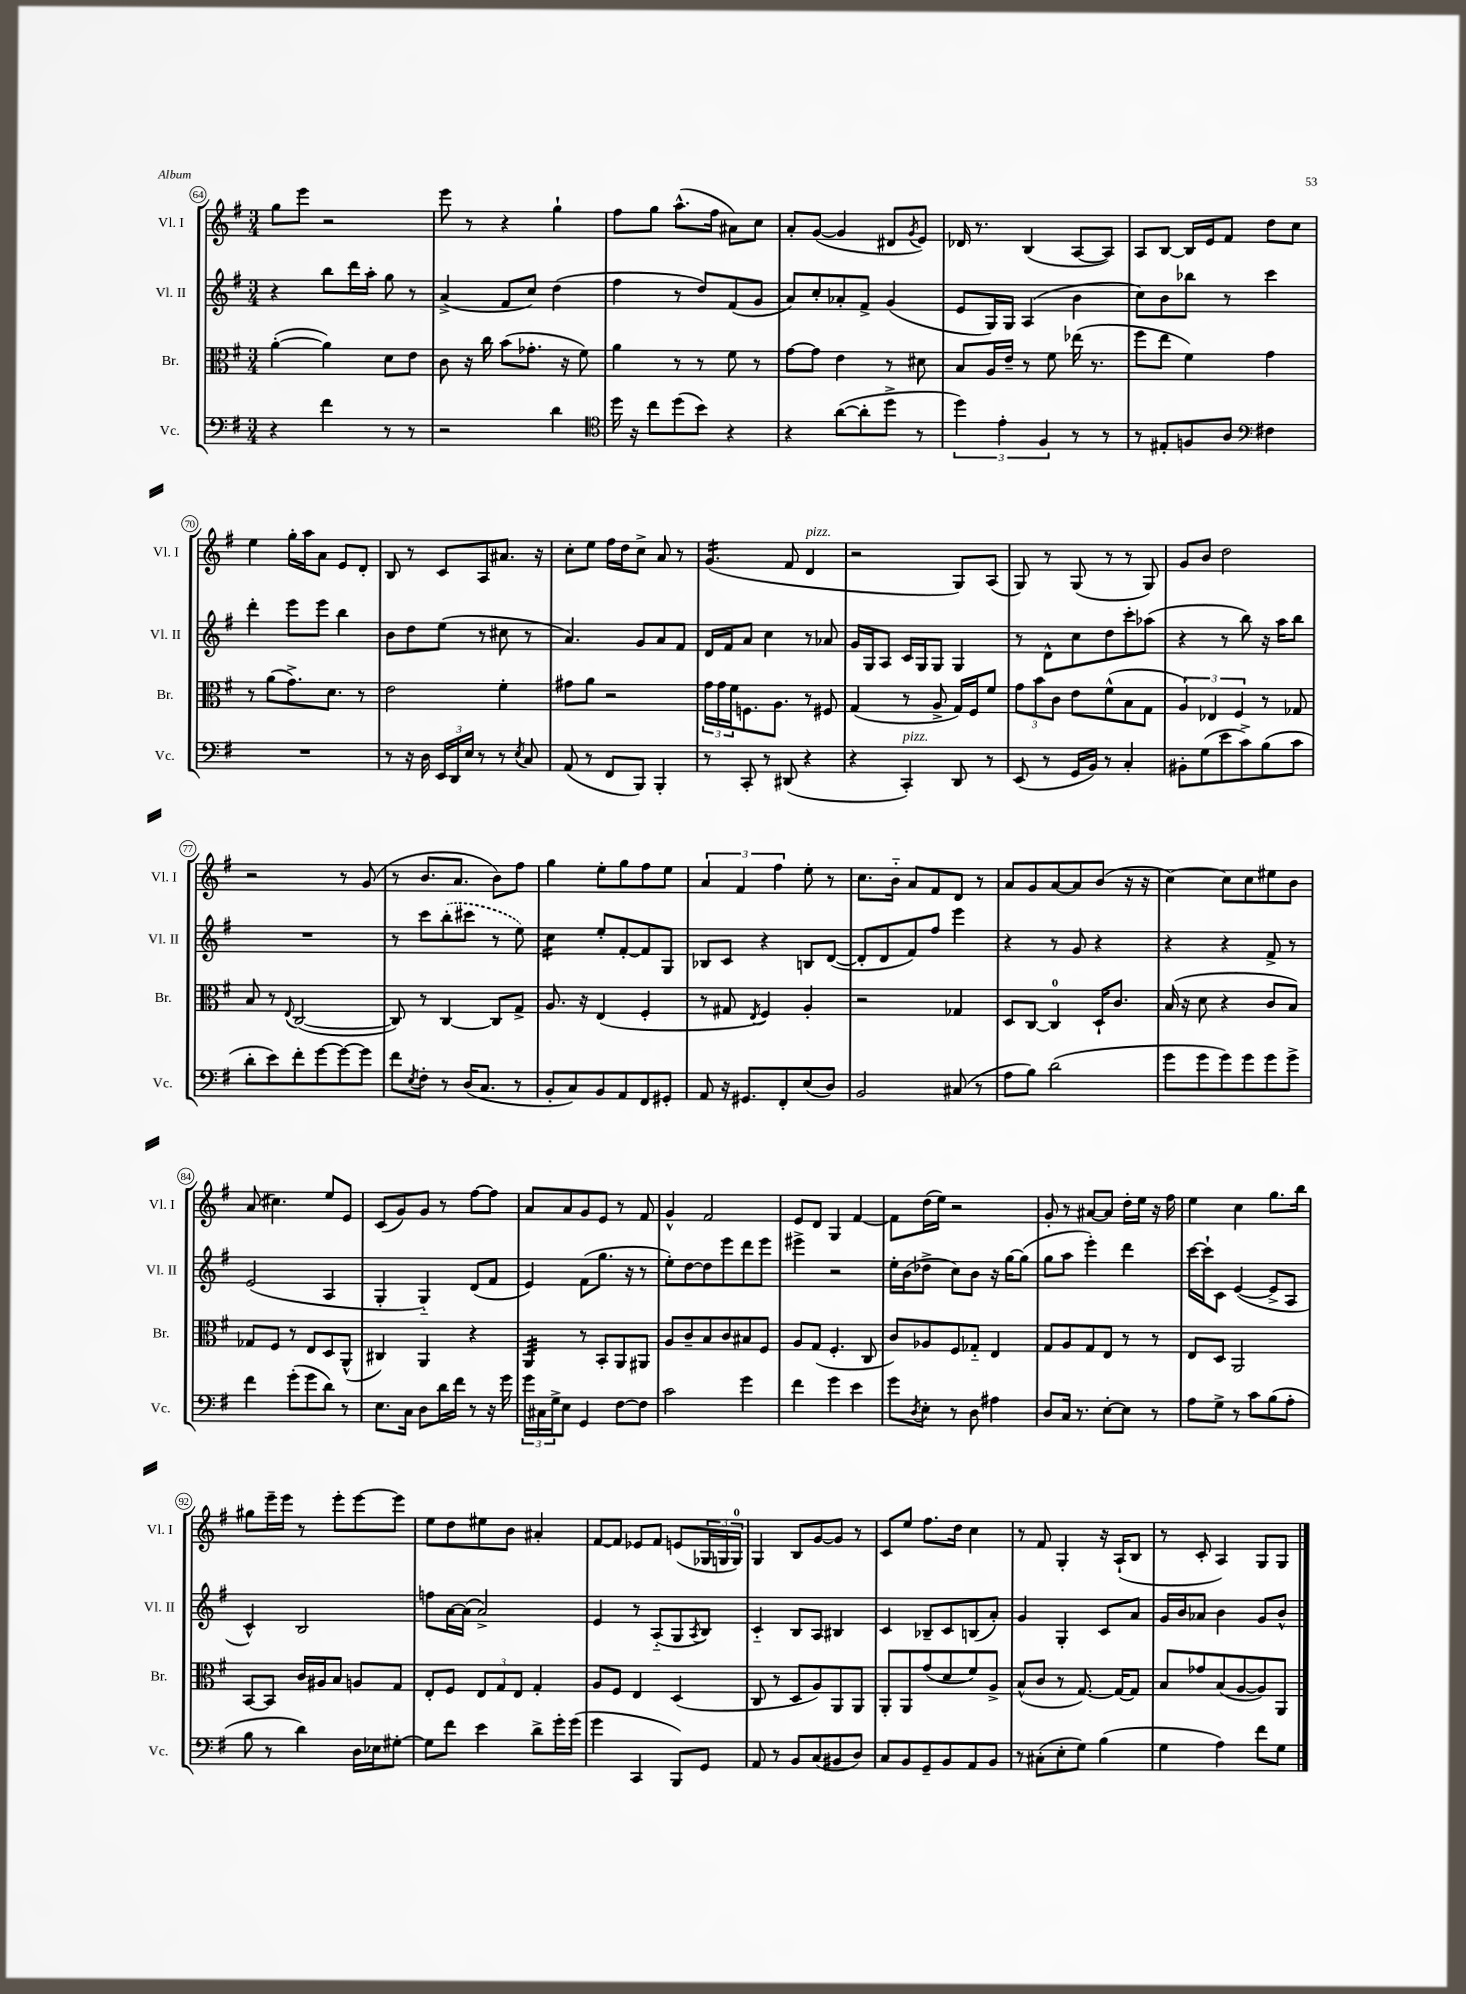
<<
\new StaffGroup <<
\new Staff = "s0" \with { instrumentName = "Vl. I" shortInstrumentName = "Vl. I" } {
    \clef treble \key g \major \numericTimeSignature \time 3/4
    g''8 e'''8 r2 |
    e'''8 r8 r4 g''4-! |
    fis''8 g''8 a''8.-^( fis''16 ais'8) c''8 |
    a'8-. g'8~( g'4 dis'8 \acciaccatura { g'8 } e'8) |
    des'16 r8. b4( a8~ a8) |
    a8 b8~ b16 e'16 fis'8 d''8 c''8 |
    e''4 g''16-. a''16 a'8 e'8 d'8-. |
    b8 r8 c'8 a8 ais'8. r16 |
    c''8-. e''8 fis''16 d''16 c''8-> a'8 r8 |
    g'4.:16( fis'8 d'4^\markup { \italic "pizz." } |
    r2 g8) a8( |
    g8) r8 g8( r8 r8 g8) |
    g'8 b'8 d''2 |
    r2 r8 g'8( |
    r8 b'8. a'8. b'8) fis''8 |
    g''4 e''8-. g''8 fis''8 e''8 |
    \tuplet 3/2 { a'4 fis'4 fis''4 } e''8-. r8 |
    c''8. b'16-_ a'8 fis'8 d'8 r8 |
    a'8 g'8 a'8~ a'8 b'8( r16 r16 |
    c''4~) c''8 c''8 eis''8 b'8 |
    a'8( cis''4.) e''8 e'8 |
    c'8( g'8) g'8 r8 fis''8~ fis''8 |
    a'8 a'8 g'8 e'8 r8 fis'8 |
    g'4-^ fis'2 |
    e'8 d'8 g4 fis'4~ |
    fis'8 d''16( e''16) r2 |
    g'8-. r8 ais'8~ ais'8 d''16-. e''16 r16 fis''16 |
    e''4 c''4 g''8. b''16 |
    gis''8 e'''16-- e'''16 r8 e'''8-. e'''8~ e'''8 |
    e''8 d''8 eis''8 b'8 ais'4-. |
    fis'8~ fis'8 ees'8 fis'8 e'8( \tuplet 3/2 { ges16 g16 g16-0) } |
    g4 b8 g'8~ g'8 r8 |
    c'8 e''8 fis''8. d''16 c''4 |
    r8 fis'8 g4-. r16 a16-!( b8 |
    r8 c'8-. a4) g8 g8 \bar "|." |
}
\new Staff = "s1" \with { instrumentName = "Vl. II" shortInstrumentName = "Vl. II" } {
    \clef treble \key g \major \numericTimeSignature \time 3/4
    r4 b''8 d'''16 a''16-. g''8 r8 |
    a'4->( fis'8 c''8) d''4( |
    fis''4 r8 d''8) fis'8( g'8 |
    a'8) c''8-. aes'8-. fis'8-> g'4( |
    e'8 g16) g16 a4( b'4 |
    c''8) b'8 bes''8 r8 c'''4 |
    d'''4-. e'''8 e'''8 b''4 |
    b'8 d''8 e''8( r8 cis''8 r8 |
    a'4.) g'8 a'8 fis'8 |
    d'16 fis'16 a'8 c''4 r8 aes'8 |
    g'16 g16 a8 c'16 g16 g8 g4 |
    r8 d'8-^ c''8 d''8 c'''8-. aes''8( |
    r4 r8 b''8) r16 a''16 b''8 |
    R2. |
    r8 c'''8 \once \slurDashed b''8-.( cis'''8 r8 e''8) |
    c''4:16 e''8-. fis'8~-. fis'8 g8 |
    bes8 c'8 r4 b8 d'8~( |
    d'8-. d'8 fis'8) fis''8 e'''4 |
    r4 r8 g'8 r4 |
    r4 r4 fis'8-> r8 |
    e'2( a4 |
    g4-. g4-_) d'8( fis'8 |
    e'4) fis'8( g''8. r16 r8 |
    e''8-.) d''8~ d''8 e'''8 d'''8 e'''8 |
    eis'''4-> r2 |
    e''16-. b'16( des''8-> c''8) b'8 r16 g''16~ g''8( |
    g''8 a''8 e'''4-.) d'''4 |
    c'''16~ c'''16-! c'8 e'4~( e'8-> a8 |
    c'4-^) b2 |
    f''8 a'16~ a'16( a'2->) |
    e'4 r8 a8-_( g8 \acciaccatura { a8 } b8) |
    c'4-_ b8 a8 bis4 |
    c'4 bes8-- c'8 b8( a'8-.) |
    g'4 g4-. c'8 a'8 |
    g'16 b'16 aes'8 b'4 g'8 b'8-^ \bar "|." |
}
\new Staff = "s2" \with { instrumentName = "Br." shortInstrumentName = "Br." } {
    \clef alto \key g \major \numericTimeSignature \time 3/4
    a'4~-.( a'4) d'8 e'8 |
    c'8 r16 c''16 b'8( ges'8.-. r16 fis'8) |
    a'4 r8 r8 fis'8 r8 |
    g'8~ g'8 e'4 r8 dis'8 |
    b8 a16 e'16-- r8 fis'8 ees''16( r8. |
    fis''8 e''8 fis'4) g'4 |
    r8 a'8( g'8.->) d'8. r8 |
    e'2 fis'4-. |
    gis'8 a'8 r2 |
    \tuplet 3/2 { g'16 g'16 fis'16 } f8. a8. r8 fis8 |
    g4( r8 a8-> g16) fis16 fis'8 |
    \tuplet 3/2 { g'8 b'8 c'8 } e'8 fis'8-^( b8 g8 |
    \tuplet 3/2 { a4) ees4 fis4 } r8 ges8 |
    b8 r8 \appoggiatura { e8 } c2~( |
    c8) r8 c4~ c8 g8-> |
    a8. r16 e4( fis4-. |
    r8 gis8 \acciaccatura { e8 } fis4) a4-. |
    r2 ges4 |
    d8 c8~ c4-0 d16-! c'8. |
    b16( r16 d'8 r4 c'8 b8) |
    ges8 fis8 r8 e8 d8 a,8-^( |
    cis4) a,4 r4 |
    a,4:32 r8 b,8-. a,8 ais,8 |
    a8 c'8-- b8 c'8 bis8 fis8 |
    a8 g8( fis4.-. c8 |
    c'8) aes8 fis8 ges8-_ e4 |
    g8 a8 g8 e8 r8 r8 |
    e8 d8 a,2 |
    b,8~ b,8 c'16 ais16 b8 a8 g8 |
    e8-. fis8 \tuplet 3/2 { e8 g8 e8 } g4-. |
    a8 fis8 e4 d4( |
    c8 r8 d8 a8) a,8 a,8 |
    a,8-. a,8 g'8( d'8 fis'8) a8-> |
    b8-^( c'8 r8 g8.~) g16~ g8 |
    b8 ges'8 b8( a8~ a8) a,8 \bar "|." |
}
\new Staff = "s3" \with { instrumentName = "Vc." shortInstrumentName = "Vc." } {
    \clef bass \key g \major \numericTimeSignature \time 3/4
    r4 fis'4 r8 r8 |
    r2 d'4 |
    \clef tenor d''16 r16 c''8 d''8( b'8) r4 |
    r4 a'8~( a'8-. d''8-> r8 |
    \tuplet 3/2 { d''4) e'4-. fis4 } r8 r8 |
    r8 eis8-. f8 a8 \clef bass fis4 |
    R2. |
    r8 r16 d16 \tuplet 3/2 { e,16 d,16 e16 } r8 r8 \acciaccatura { e8 } c8 |
    a,8( r8 fis,8 b,,8) b,,4-. |
    r8 c,8-. r8 dis,8( r4 |
    r4 c,4-.^\markup { \italic "pizz." }) d,8 r8 |
    e,8( r8 g,16 b,16) r8 c4-. |
    bis,8-. g8( e'8 c'8->) b8( c'8 |
    d'8-. e'8) fis'8-. g'8~ g'8~ g'8 |
    fis'8 \acciaccatura { e8 } fis8-. r8 d16( c8. r8 |
    b,8-. c8) b,8 a,8 fis,8 gis,8-. |
    a,8 r16 gis,8. fis,8-. e8( d8) |
    b,2 cis8( r8 |
    a8 b8) d'2( |
    g'8 g'8 g'8) g'8 g'8 g'8-> |
    fis'4 g'8-.( g'8 d'8) r8 |
    e8. c16 d8 d'16 fis'16 r8 r16 g'16 |
    \tuplet 3/2 { g'16 cis16 g16-> } e8 g,4 fis8~ fis8 |
    c'2 g'4 |
    fis'4 g'4 e'4 |
    g'8 \acciaccatura { d8 } e8-. r8 d8 ais4 |
    d8 c16 r8. e8~-. e8 r8 |
    a8 g8-> r8 c'8 b8( a8-. |
    b8 r8 d'4) d16 ees16 gis8~-. |
    gis8 fis'8 e'4 d'8-> g'16-. g'16( |
    g'4 c,4 b,,8) g,8 |
    a,8 r8 b,8 c8( bis,8 d8) |
    c8 b,8 g,8-- b,8 a,8 b,8 |
    r8 cis8-.( e8-. g8) b4( |
    g4 a4) fis'8 g8 \bar "|." |
}
>>
>>
\layout { \context { \Score currentBarNumber = #64 \override BarNumber.stencil = #(make-stencil-circler 0.1 0.3 ly:text-interface::print) } }
